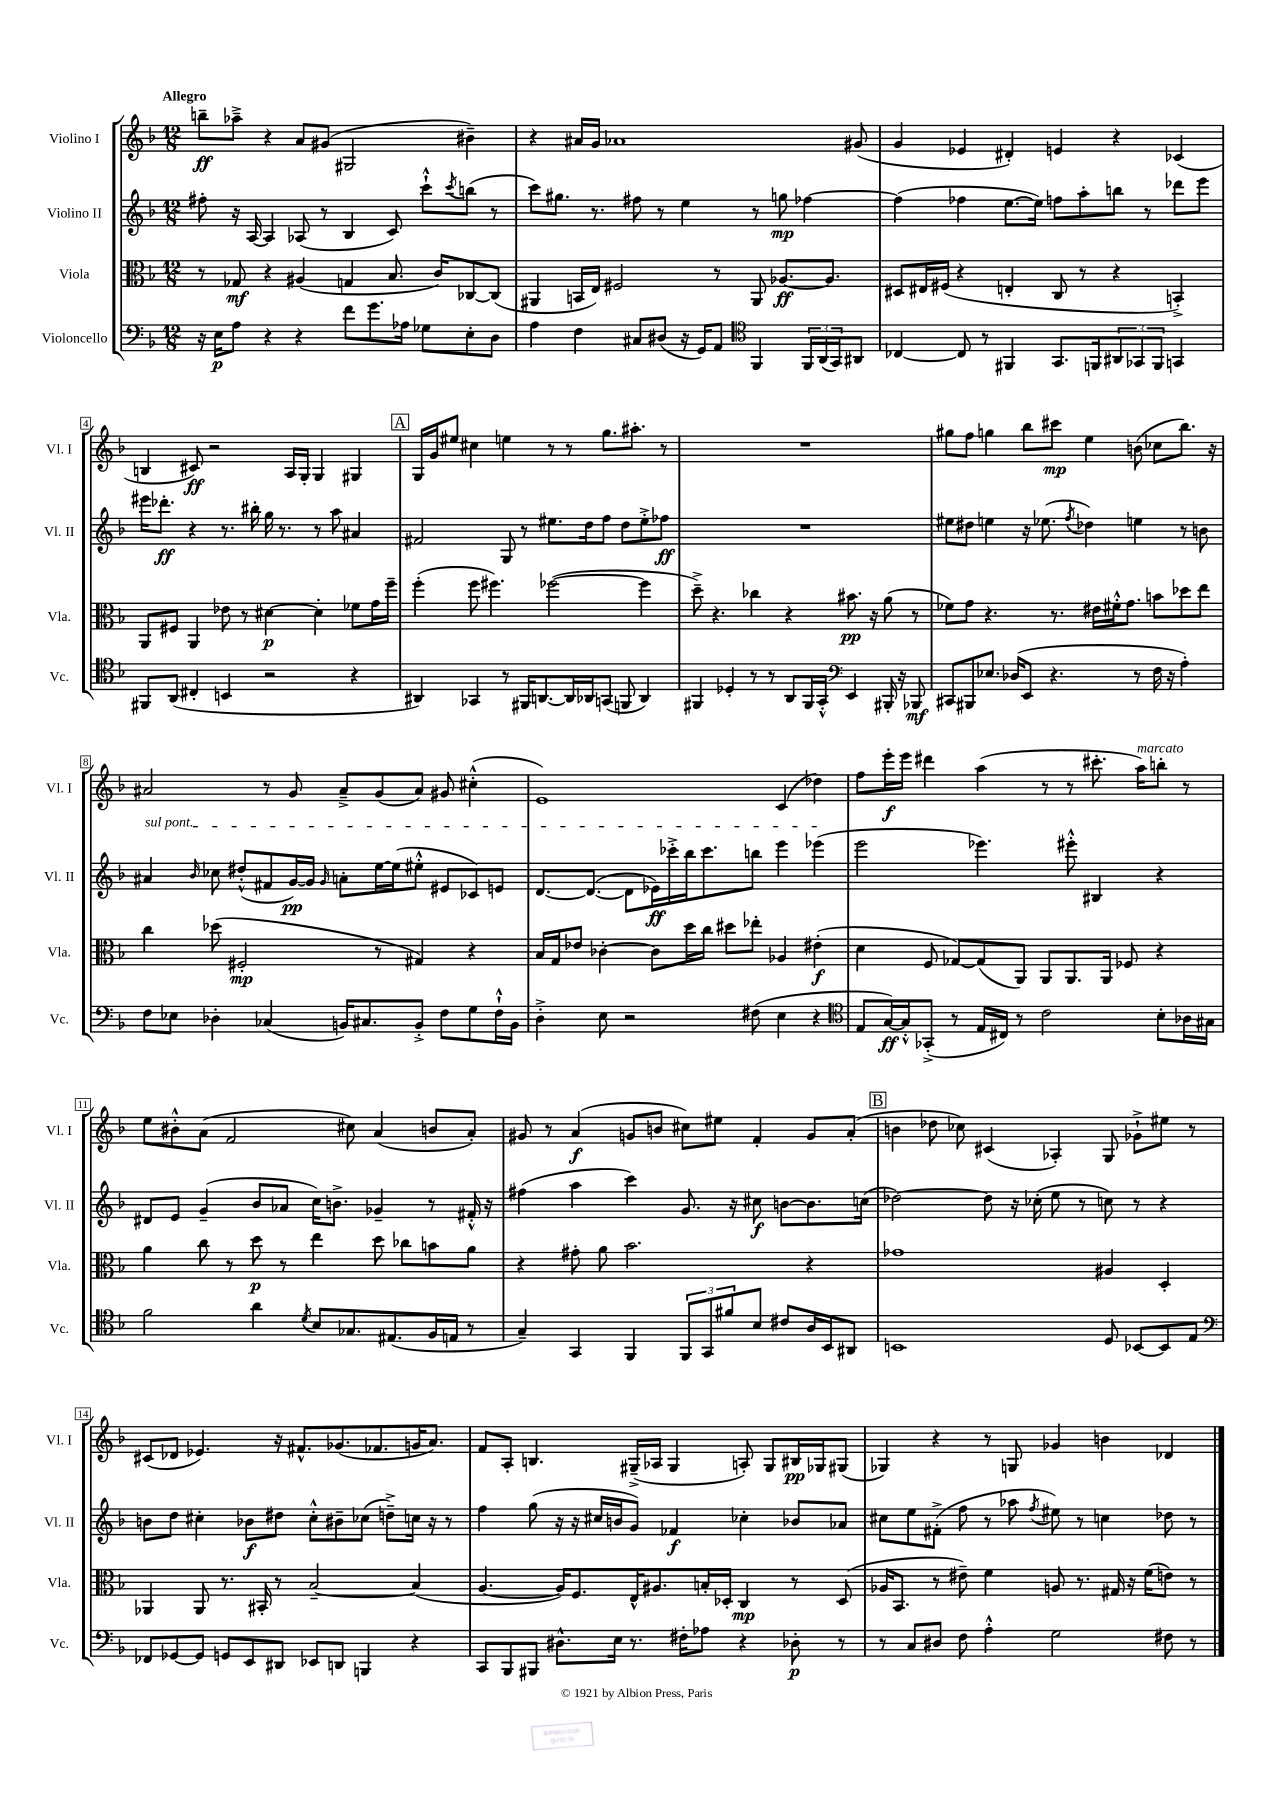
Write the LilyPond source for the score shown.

<<
\new StaffGroup <<
\new Staff = "s0" \with { instrumentName = "Violino I" shortInstrumentName = "Vl. I" } {
    \clef treble \key f \major \numericTimeSignature \time 12/8 \tempo "Allegro"
    b''8--\ff aes''8---> r4 a'8 gis'8( gis2 bis'4--) |
    r4 ais'16 g'16 aes'1 gis'8( |
    g'4 ees'4 dis'4-.) e'4 r4 ces'4( |
    b4 cis'8\ff) r2 a16 g16-. g4 gis4 |
    \mark \markup { \box "A" } g16 g'16 eis''8 cis''4 e''4 r8 r8 g''8. ais''8.-. r8 |
    R1. |
    gis''8 f''8 g''4 bes''8 cis'''8\mp e''4 b'8( ces''8 bes''8.) r16 |
    ais'2 r8 g'8 ais'8---> g'8( ais'8) gis'8 cis''4-.-^( |
    e'1) c'4( des''4) |
    f''8 e'''16-.\f e'''16 dis'''4 a''4( r8 r8 cis'''8.-. a''16^\markup { \italic "marcato" }) b''8-. r8 |
    e''8 bis'8-.-^ a'8( f'2 cis''8) a'4( b'8 a'8-.) |
    gis'8 r8 a'4\f( g'8 b'8 cis''8) eis''8 f'4-. g'8 a'8-.( |
    \mark \markup { \box "B" } b'4 des''8 ces''8) cis'4( aes4-.) g8 ges'8-!-> eis''8 r8 |
    cis'8( des'8 ees'4.) r16 fis'8.-^ ges'8.( fes'8. g'16 a'8.) |
    f'8 a8-. b4. gis16--->( aes16 gis4 a8-.) gis8 bis16\pp ges16 gis8( |
    ges4) r4 r8 g8 ges'4 b'4 des'4 \bar "|." |
}
\new Staff = "s1" \with { instrumentName = "Violino II" shortInstrumentName = "Vl. II" } {
    \clef treble \key f \major \numericTimeSignature \time 12/8
    fis''8-. r16 a16~ a4 aes8( r8 bes4 c'8) c'''8-!-^ \acciaccatura { c'''8 } b''8( r8 |
    c'''8) gis''8. r8. fis''8 r8 e''4 r8 g''8\mp fes''4~ |
    fes''4( fes''4 e''8.~ e''16) f''8 a''8-. b''8 r8 des'''8 e'''8 |
    eis'''16 des'''8.-.\ff r4 r8. bis''16-. g''16 r8. r8 a''8 ais'4 |
    \mark \markup { \box "A" } fis'2 g8 r8 eis''8. d''16 f''8 d''8 eis''8-.-> fes''8\ff |
    R1. |
    eis''8 dis''8 e''4 r16 ees''8.( \acciaccatura { f''8 } des''4) e''4 r8 b'8 |
    \once \override TextSpanner.bound-details.left.text = \markup { \italic "sul pont." } ais'4\startTextSpan \grace { bes'16 } ces''8 dis''8-.-^( fis'8 g'16~\pp) g'16 \grace { g'16 } a'8-. e''16~ e''16( eis''8-.-^ eis'8 ces'8) e'8 |
    d'8.~ d'8.~( d'8 ees'16\ff) ces'''16-.-> bes''16 ces'''8. b''8 e'''4 ees'''4\stopTextSpan( |
    e'''2 ees'''4.) eis'''8-.-^ bis4 r4 |
    dis'8 e'8 g'4--( bes'8 aes'8 c''16) b'8.-> ges'4-- r8 fis'16-.-^ r16 |
    fis''4( a''4 c'''4) g'8. r16 cis''8\f b'8~ b'8. c''16( |
    \mark \markup { \box "B" } des''2~) des''8 r16 ces''16-.( e''8 r8 c''8) r8 r4 |
    b'8 d''8 cis''4-. bes'8\f dis''8 cis''8-.-^ bis'8-- ces''8( d''8--->) c''16 r16 r8 |
    f''4 g''8( r16 r16 cis''16 b'16 g'8) fes'4\f ces''4-. bes'8 aes'8 |
    cis''8 e''8 fis'8-.->( f''8 r8 aes''8 \acciaccatura { f''8 } eis''8) r8 c''4 des''8 r8 \bar "|." |
}
\new Staff = "s2" \with { instrumentName = "Viola" shortInstrumentName = "Vla." } {
    \clef alto \key f \major \numericTimeSignature \time 12/8
    r8 ges8\mf r4 ais4( g4 bes8. c'16) ces8~ ces8( |
    ais,4 b,16 e16) fis2 r8 ais,8 aes8.~\ff aes8. |
    dis8 eis16 fis16( r4 e4-. c8 r8 r4 b,4-.->) |
    a,8 fis8 a,4 ees'8 r8 dis'4~\p dis'4-. fes'8 g'16 f''16-- |
    \mark \markup { \box "A" } f''4-.( f''8 fis''4.) fes''2~( fes''4 |
    d''8--->) r4. ces''4 r4 bis'8.\pp r16 a'8( r8 |
    fes'8) g'8 r4. r8. eis'16 fis'16-.-^ g'8. b'8 des''8 e''8 |
    c''4 des''8( fis2-.\mp r8 gis4) r4 |
    bes16 g16 ees'8 ces'4~-. ces'8 d''16 c''16 dis''8 ees''8-. aes4 eis'4-.\f( |
    d'4 f8 ges8~) ges8( a,8) a,8 a,8. a,16 fes8 r4 |
    a'4 c''8 r8 d''8\p r8 e''4 d''8 ces''8 b'8 a'8 |
    r4 gis'8-. a'8 bes'2. r4 |
    \mark \markup { \box "B" } ges'1 ais4 d4-. |
    aes,4 aes,8 r8. bis,16-. r8 bes2~-- bes4( |
    a4.~ a16) f8. e16-^ ais8. b16-. des16-. c4\mp r8 des8( |
    aes16 bes,8. r8 eis'8--) f'4 a8 r8. gis16 r16 f'16( e'8) r8 \bar "|." |
}
\new Staff = "s3" \with { instrumentName = "Violoncello" shortInstrumentName = "Vc." } {
    \clef bass \key f \major \numericTimeSignature \time 12/8
    r16 e16\p a8 r4 r4 f'8 g'8. aes16 ges8 e8-. d8 |
    a4 f4 cis8 dis8( r16 g,16) a,8 \clef tenor f,4 \tuplet 3/2 { f,16 a,16( g,16) } ais,8 |
    ces4~ ces8 r8 fis,4 g,8. f,16 \tuplet 3/2 { ais,8 ges,8 f,8 } g,4 |
    fis,8 a,8( cis4-. b,4 r2 r4 |
    \mark \markup { \box "A" } ais,4) ges,4 r8 fis,16 a,8.~ a,16 aes,16 g,8( f,8 aes,4) |
    fis,4 des4-. r8 r8 a,8 fis,16 g,16-.-^ \clef bass e,4 bis,,16-. r16 bes,,8\mf |
    cis,8 bis,,8 ees8. des16( e,8 r4. r8 f16 r16 a4-.) |
    f8 ees8 des4-. ces4( b,16) cis8. b,8-.-> f8 g8 f16-!-^ b,16 |
    d4-.-> e8 r2 fis8( e4 r4 |
    \clef tenor e8 g16~\ff) g16-.-^ ges,8-.->( r8 e16 cis16) r8 c'2 bes8-. aes16 gis16 |
    f'2 a'4 \acciaccatura { d'8 } bes8 ges8. eis8.( f16 e16 r8 |
    g4--) g,4 f,4 \tuplet 3/2 { f,8 g,8 fis'8 } bes8 cis'8 a16 bes,16 ais,8 |
    \mark \markup { \box "B" } b,1 d8 bes,8~ bes,8 e8 |
    \clef bass fes,8 ges,8~ ges,8 g,8 e,8 dis,8 ees,8 d,8 b,,4 r4 |
    c,8 bes,,8 bis,,8 dis8.-^ e16 r8. fis16-. aes8 r4 des8-.\p r8 |
    r8 c8 dis8 f8 a4-.-^ g2 fis8 r8 \bar "|." |
}
>>
>>
\layout { \context { \Score \override BarNumber.stencil = #(make-stencil-boxer 0.1 0.3 ly:text-interface::print) } }
